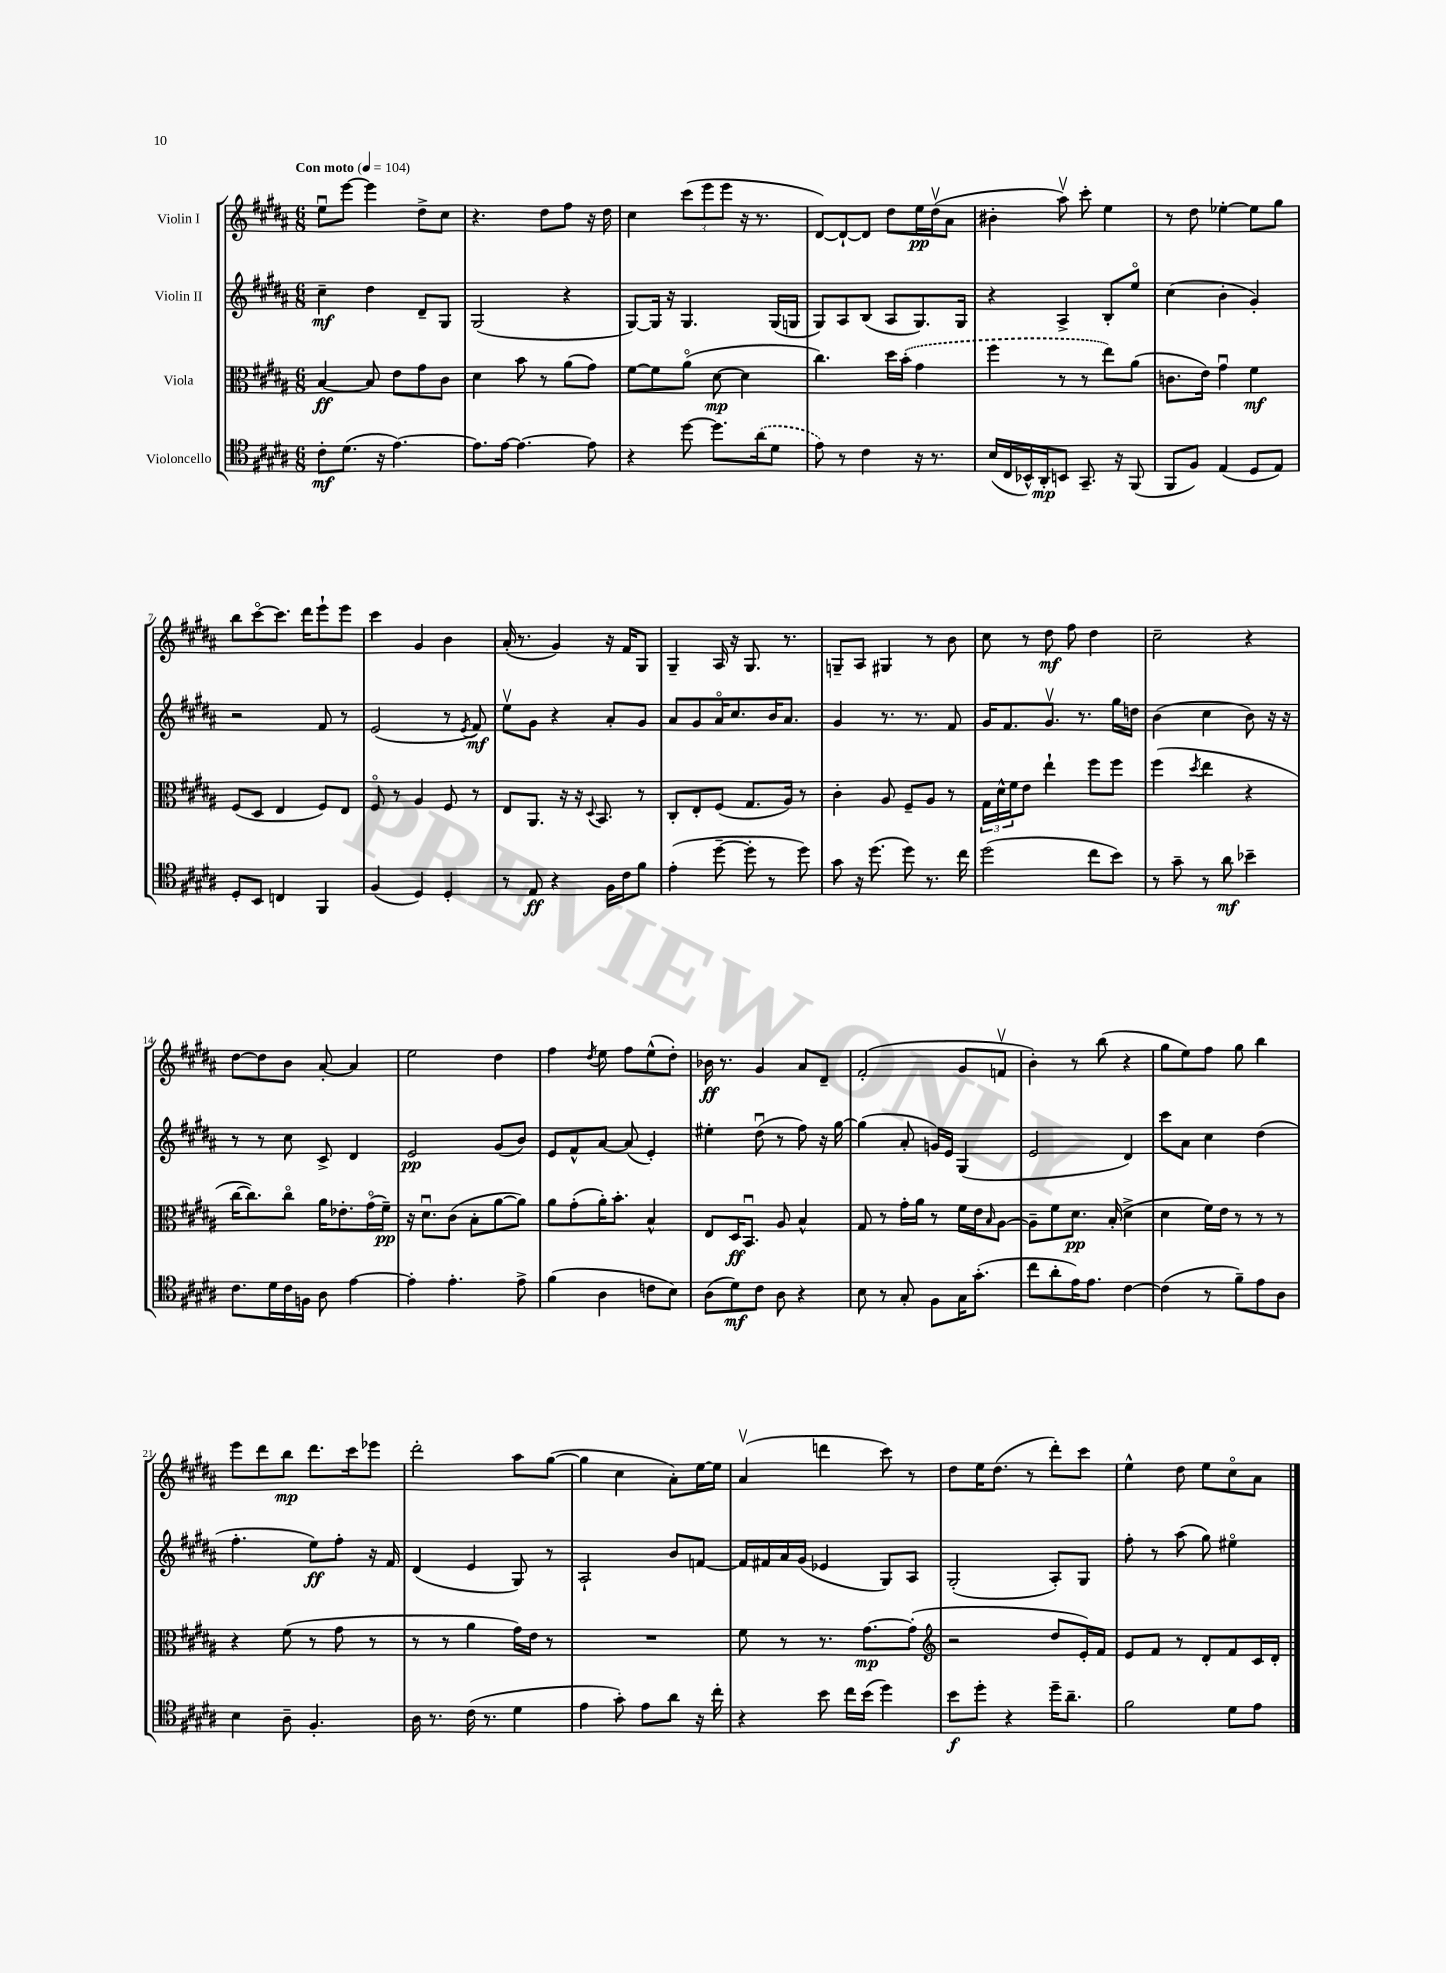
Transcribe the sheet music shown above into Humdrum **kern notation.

**kern	**dynam	**kern	**dynam	**kern	**dynam	**kern	**dynam
*part4	*part4	*part3	*part3	*part2	*part2	*part1	*part1
*staff4	*staff4	*staff3	*staff3	*staff2	*staff2	*staff1	*staff1
*I"Violoncello	*	*I"Viola	*	*I"Violin II	*	*I"Violin I	*
*clefC4	*	*clefC3	*	*clefG2	*	*clefG2	*
*k[f#c#g#d#a#]	*	*k[f#c#g#d#a#]	*	*k[f#c#g#d#a#]	*	*k[f#c#g#d#a#]	*
*M6/8	*	*M6/8	*	*M6/8	*	*M6/8	*
*MM104	*	*MM104	*	*MM104	*	*MM104	*
=1	=1	=1	=1	=1	=1	=1	=1
!	!	!	!	!	!	!LO:TX:a:B:t=Con moto	!
8c#'\L	mf	[4B/	ff	4cc#~\	mf	8eeu\L	.
(8.d#\J	.	.	.	.	.	[8eee\J	.
.	.	8B/]	.	4dd#\	.	4eee\]	.
16r	.	.	.	.	.	.	.
[4.e\)	.	8e\L	.	.	.	.	.
.	.	8g#\	.	8d#~/L	.	8dd#^\L	.
.	.	8c#\J	.	8G#/J	.	8cc#\J	.
=2	=2	=2	=2	=2	=2	=2	=2
8.e\L]	.	4d#\	.	(2G#/	.	4.r	.
[16e\Jk	.	.	.	.	.	.	.
4.e\_	.	8b\	.	.	.	.	.
.	.	8r	.	.	.	8dd#\L	.
.	.	(8a#\L	.	4r	.	8ff#\J	.
8e\]	.	8g#\J)	.	.	.	16r	.
.	.	.	.	.	.	16dd#\	.
=3	=3	=3	=3	=3	=3	=3	=3
4r	.	[8f#\L	.	[8G#/L)	.	4cc#\	.
.	.	8f#\]	.	16G#/Jk]	.	.	.
.	.	.	.	16r	.	.	.
[8dd#\	.	(8a#\J	.	4.G#/	.	(12ccc#\L	.
.	.	.	.	.	.	12eee\	.
8.dd#\L]	.	[8d#\	mp	.	.	.	.
.	.	.	.	.	.	12eee\J	.
.	.	4d#\]	.	.	.	16r	.
(16a#\k	.	.	.	.	.	8.r	.
8d#\J	.	.	.	(16G#/LL	.	.	.
.	.	.	.	16Gn/JJ	.	.	.
=4	=4	=4	=4	=4	=4	=4	=4
8e\)	.	4.cc#\)	.	8G#/L)	.	[8d#/L)	.
8r	.	.	.	8A#/	.	8d#`/_	.
4c#\	.	.	.	(8B/J	.	8d#/J]	.
.	.	16dd#\LL	.	8A#/L	.	8dd#\L	.
.	.	(16b'\JJ	.	.	.	.	.
16r	.	4g#\	.	8.G#/)	.	16ee\L	pp
8.r	.	.	.	.	.	(16dd#v\J	.
.	.	.	.	.	.	8a#\J	.
.	.	.	.	16G#/Jk	.	.	.
=5	=5	=5	=5	=5	=5	=5	=5
(16B/LL	.	4ff#\	.	4r	.	4b#X'\	.
16C#/	.	.	.	.	.	.	.
16BB-X^^/)	.	.	.	.	.	.	.
16AA#'/J	mp	.	.	.	.	.	.
8BBn/J	.	8r	.	4A#^/	.	8aa#v\)	.
8.GG#~/	.	8r	.	.	.	8ccc#'\	.
.	.	8ee\L)	.	8B'/L	.	4ee\	.
16r	.	.	.	.	.	.	.
(8FF#/	.	(8a#\J	.	8ee/J	.	.	.
=6	=6	=6	=6	=6	=6	=6	=6
8FF#/L	.	8.cn\L	.	(4cc#\	.	8r	.
8F#/J)	.	.	.	.	.	8dd#\	.
.	.	16e\Jk)	.	.	.	.	.
(4E/	.	4g#u\	.	4b'\	.	[4ee-X'\	.
8D#/L	.	4f#\	mf	4g#'/)	.	8ee-\L]	.
8E/J)	.	.	.	.	.	8gg#\J	.
!!LO:LB:g=z
=7	=7	=7	=7	=7	=7	=7	=7
8D#'/L	.	(8F#/L	.	2r	.	8bb\L	.
8BB/J	.	8D#/J	.	.	.	[8ccc#\	.
4Cn/	.	4E/	.	.	.	8.ccc#\J]	.
.	.	.	.	.	.	16ddd#\KL	.
4FF#/	.	8F#/L)	.	8f#/	.	8eee`\	.
.	.	8E/J	.	8r	.	8eee\J	.
=8	=8	=8	=8	=8	=8	=8	=8
(4F#/	.	8F#/	.	(2e/	.	4ccc#\	.
.	.	8r	.	.	.	.	.
4D#/)	.	4A#/	.	.	.	4g#/	.
4D#'/	.	8F#/	.	8r	.	4b\	.
.	.	.	.	8qe/	.	.	.
.	.	8r	.	8f#/)	mf	.	.
=9	=9	=9	=9	=9	=9	=9	=9
8r	.	8E/L	.	8eev\L	.	(16a#'/	.
.	.	.	.	.	.	8.r	.
8E/	ff	8.AA#/J	.	8g#\J	.	.	.
4r	.	.	.	4r	.	4g#/)	.
.	.	16r	.	.	.	.	.
.	.	16r	.	.	.	.	.
.	.	8qqD#/	.	.	.	.	.
.	.	8.BB/	.	.	.	.	.
16F#\LL	.	.	.	8a#'/L	.	16r	.
16c#\J	.	.	.	.	.	16f#/KL	.
8f#\J	.	8r	.	8g#/J	.	8G#/J	.
=10	=10	=10	=10	=10	=10	=10	=10
(4e'\	.	8C#'/L	.	8a#/L	.	4G#~/	.
.	.	8E'/	.	8g#/	.	.	.
[8dd#~\	.	(8F#/J	.	16a#/K	.	16A#/	.
.	.	.	.	8.cc#/	.	16r	.
8dd#'\]	.	8.G#/L	.	.	.	8.G#/	.
8r	.	.	.	16b/K	.	.	.
.	.	16A#/Jk)	.	8.a#/J	.	8.r	.
8dd#\)	.	8r	.	.	.	.	.
=11	=11	=11	=11	=11	=11	=11	=11
8g#\	.	4c#'\	.	4g#/	.	8Gn~/L	.
16r	.	.	.	.	.	8A#/J	.
(8.dd#\	.	.	.	.	.	.	.
.	.	8A#/	.	8.r	.	4G#X/	.
8dd#\)	.	8F#~/L	.	.	.	.	.
.	.	.	.	8.r	.	.	.
8.r	.	8A#/J	.	.	.	8r	.
.	.	8r	.	8f#/	.	8b\	.
16cc#\	.	.	.	.	.	.	.
=12	=12	=12	=12	=12	=12	=12	=12
(2dd#\	.	24G#\LL	.	16g#/KL	.	8cc#\	.
.	.	24d#^^\	.	.	.	.	.
.	.	.	.	8.f#/	.	.	.
.	.	24f#\J	.	.	.	.	.
.	.	8e\J	.	.	.	8r	.
.	.	4ee`\	.	8.g#v/J	.	8dd#\	mf
.	.	.	.	.	.	8ff#\	.
.	.	.	.	8.r	.	.	.
8cc#\L	.	8ff#\L	.	.	.	4dd#\	.
8b\J)	.	8ff#\J	.	16gg#\LL	.	.	.
.	.	.	.	16ddn\JJ	.	.	.
=13	=13	=13	=13	=13	=13	=13	=13
8r	.	(4ff#\	.	(4b\	.	2cc#~\	.
8g#~\	.	.	.	.	.	.	.
.	.	8qdd#/	.	.	.	.	.
8r	.	4ee\	.	4cc#\	.	.	.
8a#\	mf	.	.	.	.	.	.
4b-X~\	.	4r	.	8b\)	.	4r	.
.	.	.	.	16r	.	.	.
.	.	.	.	16r	.	.	.
!!LO:LB:g=z
=14	=14	=14	=14	=14	=14	=14	=14
8.c#\L	.	[16cc#\KL	.	8r	.	[8dd#\L	.
.	.	8.cc#\])	.	.	.	.	.
.	.	.	.	8r	.	8dd#\]	.
16d#\L	.	.	.	.	.	.	.
16c#\	.	8cc#\J	.	8cc#\	.	8b\J	.
16Fn\JJ	.	.	.	.	.	.	.
8A#\	.	16a#\KL	.	8c#^/	.	[8a#'/	.
.	.	8.e-X'\	.	.	.	.	.
[4e\	.	.	.	4d#/	.	4a#/]	.
.	.	(16g#\L	.	.	.	.	.
.	.	16f#~\JJ)	pp	.	.	.	.
=15	=15	=15	=15	=15	=15	=15	=15
4e'\]	.	16r	.	2e/	pp	2ee\	.
.	.	8.d#u\L	.	.	.	.	.
4.e'\	.	(8c#\J	.	.	.	.	.
.	.	8B'\L	.	.	.	.	.
.	.	[8a#\	.	(8g#/L	.	4dd#\	.
8e^\	.	8a#\J])	.	8b/J)	.	.	.
=16	=16	=16	=16	=16	=16	=16	=16
(4f#\	.	8a#\L	.	8e/L	.	4ff#\	.
.	.	(8g#'\	.	8f#^^/	.	.	.
.	.	.	.	.	.	8qdd#/	.
4A#\	.	16a#'\K)	.	[8a#/J	.	8ee\	.
.	.	8.b'\J	.	.	.	.	.
.	.	.	.	(8a#/]	.	8ff#\L	.
8cn\L	.	4B^^/	.	4e'/)	.	(8ee^^\	.
8B\J)	.	.	.	.	.	8dd#'\J)	.
=17	=17	=17	=17	=17	=17	=17	=17
(8A#\L	.	8E/L	.	4ee#X'\	.	16b-X\	ff
.	.	.	.	.	.	8.r	.
8d#\)	mf	16D#/K	ff	.	.	.	.
.	.	8.BBu/J	.	.	.	.	.
8c#\J	.	.	.	(8dd#u\	.	4g#/	.
8A#\	.	8A#/	.	8r	.	.	.
4r	.	4B^^/	.	8ff#\)	.	8a#/L	.
.	.	.	.	16r	.	8d#~/J	.
.	.	.	.	[16gg#\	.	.	.
=18	=18	=18	=18	=18	=18	=18	=18
8B\	.	8G#/	.	(4gg#\]	.	(2f#'/	.
8r	.	8r	.	.	.	.	.
8G#'/	.	16g#'\LL	.	8a#'/	.	.	.
.	.	16a#\JJ	.	.	.	.	.
8F#\L	.	8r	.	16gn/LL)	.	.	.
.	.	.	.	16e/JJ	.	.	.
16G#\K	.	16f#\LL	.	(4G#/	.	8g#/L	.
(8.g#'\J	.	16e\J	.	.	.	.	.
.	.	16qqB/	.	.	.	.	.
.	.	[8A#\J	.	.	.	8fnv/J	.
=19	=19	=19	=19	=19	=19	=19	=19
8cc#\L	.	8A#~\L]	.	2e/	.	4b'\)	.
8a#'\	.	8f#\	.	.	.	.	.
16e\K)	.	8.d#\J	pp	.	.	8r	.
8.e\J	.	.	.	.	.	.	.
.	.	.	.	.	.	(8bb\	.
.	.	(16B'/	.	.	.	.	.
[4c#\	.	4d#^\	.	4d#/)	.	4r	.
=20	=20	=20	=20	=20	=20	=20	=20
(4c#\]	.	4d#\	.	8ccc#\L	.	8gg#\L	.
.	.	.	.	8a#\J	.	8ee\)	.
8r	.	16f#\LL)	.	4cc#\	.	8ff#\J	.
.	.	16e\JJ	.	.	.	.	.
8f#~\L)	.	8r	.	.	.	8gg#\	.
8e\	.	8r	.	(4dd#\	.	4bb\	.
8A#\J	.	8r	.	.	.	.	.
!!LO:LB:g=z
=21	=21	=21	=21	=21	=21	=21	=21
4B\	.	4r	.	4.ff#'\	.	8eee\L	.
.	.	.	.	.	.	8ddd#\	.
8A#~\	.	(8f#\	.	.	.	8bb\J	mp
4.F#'/	.	8r	.	8ee\L)	ff	8.ddd#\L	.
.	.	8g#\	.	8ff#'\J	.	.	.
.	.	.	.	.	.	16ccc#\k	.
.	.	8r	.	16r	.	8eee-X\J	.
.	.	.	.	16f#/	.	.	.
=22	=22	=22	=22	=22	=22	=22	=22
16A#\	.	8r	.	(4d#/	.	2ddd#'\	.
8.r	.	.	.	.	.	.	.
.	.	8r	.	.	.	.	.
(16c#\	.	4a#\	.	4e/	.	.	.
8.r	.	.	.	.	.	.	.
4d#\	.	16g#\LL)	.	8G#/)	.	8aa#\L	.
.	.	16e\JJ	.	.	.	.	.
.	.	8r	.	8r	.	([8gg#\J	.
=23	=23	=23	=23	=23	=23	=23	=23
4e\	.	2.r	.	2A#`/	.	4gg#\]	.
8g#'\)	.	.	.	.	.	4cc#\	.
8e\L	.	.	.	.	.	.	.
8a#\J	.	.	.	8b/L	.	8a#'\L)	.
16r	.	.	.	[8fn/J	.	[16ee\L	.
16cc#'\	.	.	.	.	.	16ee\JJ]	.
=24	=24	=24	=24	=24	=24	=24	=24
4r	.	8f#\	.	16f/LL]	.	(4a#v/	.
.	.	.	.	16f#X/	.	.	.
.	.	8r	.	16a#/	.	.	.
.	.	.	.	(16g#/JJ	.	.	.
8b\	.	8.r	.	4e-X/	.	4dddn\	.
16cc#\LL	.	.	.	.	.	.	.
(16b\JJ	.	[8.g#\L	mp	.	.	.	.
4dd#\)	.	.	.	8G#/L)	.	8ccc#\)	.
.	.	(8g#'\J]	.	8A#/J	.	8r	.
=25	=25	=25	=25	=25	=25	=25	=25
*	*	*clefG2	*	*	*	*	*
8b\L	f	2r	.	(2G#'/	.	8dd#\L	.
8dd#'\J	.	.	.	.	.	16ee\K	.
.	.	.	.	.	.	(8.dd#\J	.
4r	.	.	.	.	.	.	.
.	.	.	.	.	.	8r	.
16dd#~\KL	.	8dd#/L	.	8A#'/L)	.	8ddd#'\L)	.
8.a#~\J	.	.	.	.	.	.	.
.	.	16e'/L)	.	8G#/J	.	8ccc#\J	.
.	.	16f#/JJ	.	.	.	.	.
=26	=26	=26	=26	=26	=26	=26	=26
2f#\	.	8e/L	.	8ff#'\	.	4ee^^\	.
.	.	8f#/J	.	8r	.	.	.
.	.	8r	.	(8aa#\	.	8dd#\	.
.	.	8d#'/L	.	8gg#\)	.	8ee\L	.
8d#\L	.	8f#/	.	4ee#X\	.	8cc#\	.
8e\J	.	16c#/L	.	.	.	8a#\J	.
.	.	16d#'/JJ	.	.	.	.	.
==	==	==	==	==	==	==	==
*-	*-	*-	*-	*-	*-	*-	*-
